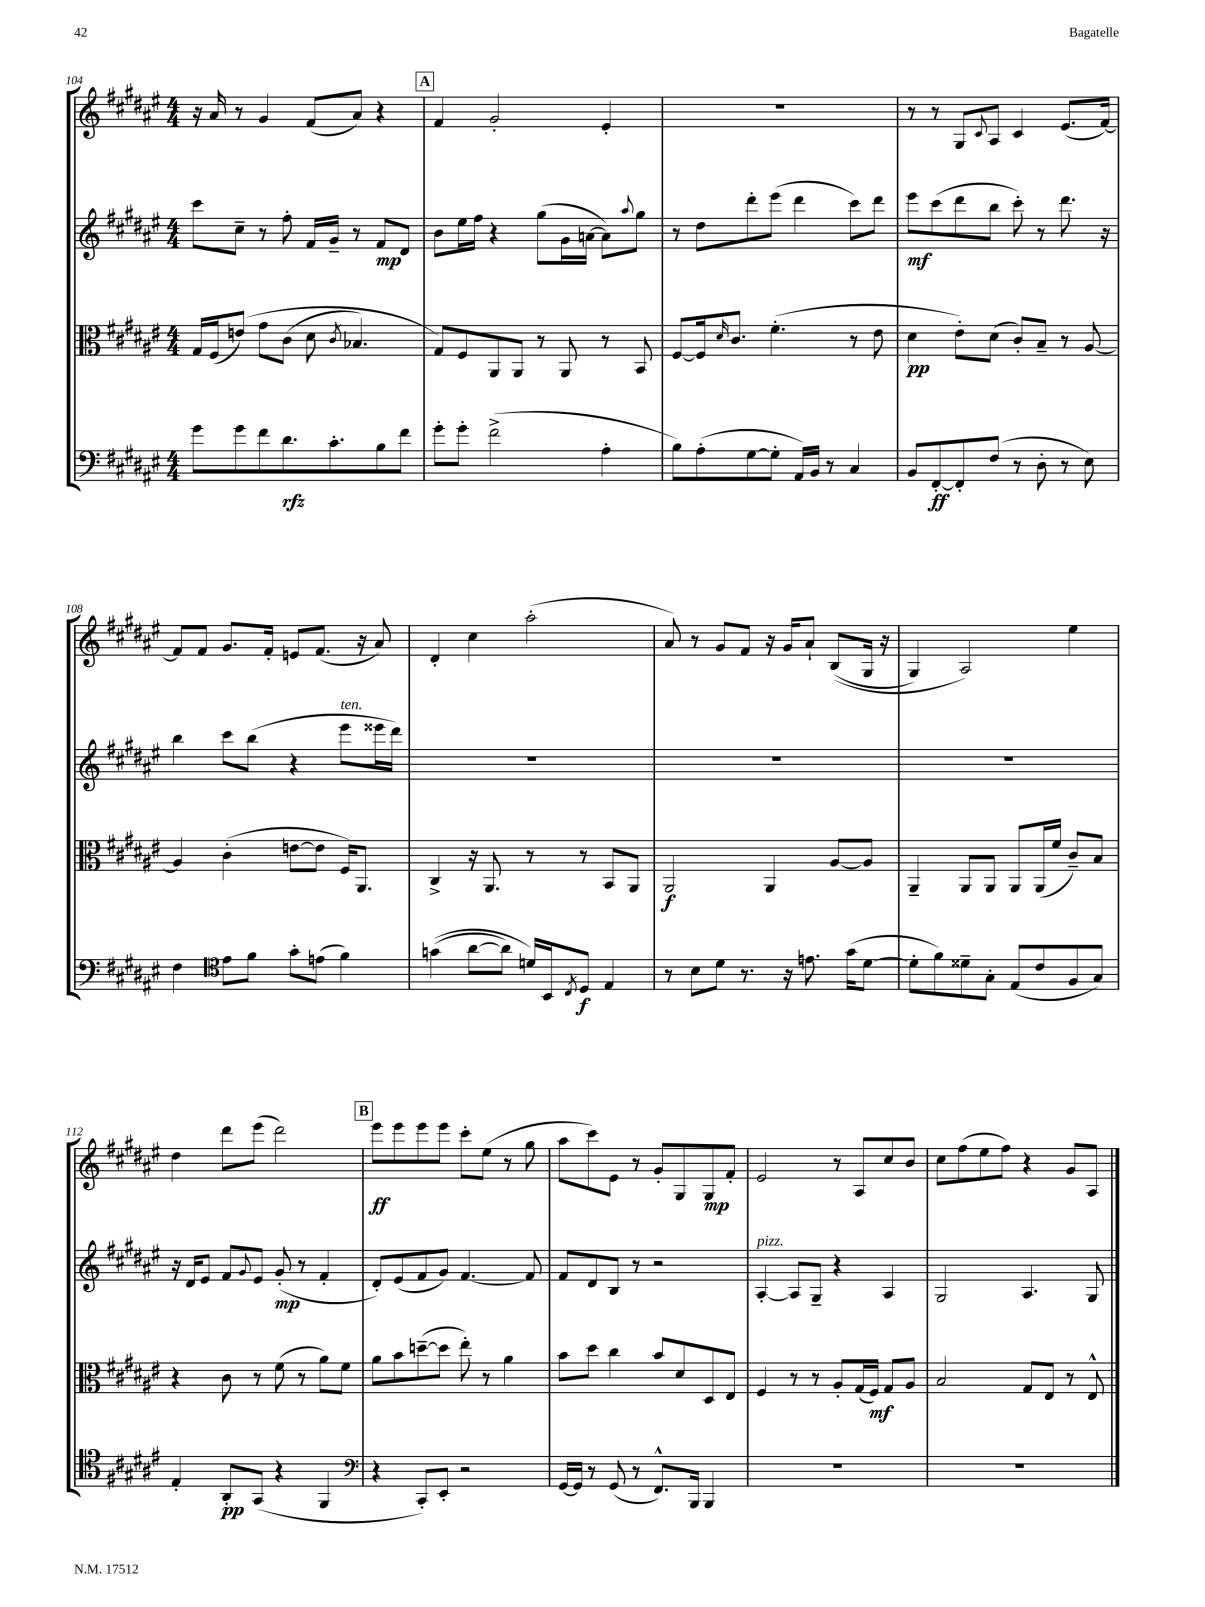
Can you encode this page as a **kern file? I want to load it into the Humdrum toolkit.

**kern	**kern	**kern	**kern
*staff4	*staff3	*staff2	*staff1
*clefF4	*clefC3	*clefG2	*clefG2
*k[f#c#g#d#a#e#]	*k[f#c#g#d#a#e#]	*k[f#c#g#d#a#e#]	*k[f#c#g#d#a#e#]
*M4/4	*M4/4	*M4/4	*M4/4
8g#\L	16G#/LL	8ccc#\L	16r
.	(16F#/J	.	16a#/
8g#\	&(8e/J)	8cc#~\J	8r
8f#\	8g#\L	8r	4g#/
8.d#\	(8c#\J	8ff#'\	.
.	8d#\	16f#/LL	(8f#/L
8.c#'\	.	16g#~/JJ	.
.	8qc#/	.	.
.	4.B-/)	8r	8a#/J)
8B\	.	8f#/L	4r
8f#\J	.	8d#/J	.
=	=	=	=
8g#'\L	8G#/L&)	8b\L	4f#/
8g#'\J	8F#/	16ee#\L	.
.	.	16ff#\JJ	.
(2f#^\	8AA#/	4r	2g#'/
.	8AA#/J	.	.
.	8r	(8gg#\L	.
.	8AA#/	16g#\L	.
.	.	[16a\JJ	.
4A#'\	8r	8a\]L)	4e#'/
.	.	8qqaa#/	.
.	8BB/	8gg#\J	.
=	=	=	=
8B\L)	[8F#/L	8r	1r
(8A#'\	16F#/]k	8dd#\L	.
.	16qqd#/	.	.
.	8.c#/J	.	.
[8G#\	.	8ddd#'\	.
8G#'\]J	(4.f#'\	(8eee#\J	.
16AA#/LL)	.	4ddd#\	.
16BB/JJ	.	.	.
8r	.	.	.
4C#/	8r	8ccc#\L)	.
.	8e#\	8ddd#\J	.
=	=	=	=
8BB/L	4d#\	8eee#\L	8r
[8FF#'/	.	(8ccc#\	8r
8FF#'/]	8e#'\L)	8ddd#\	8G#/L
.	.	.	8qqc#/
(8F#/J	(8d#\J	8bb\J	8A#/J
8r	8c#'/L)	8ccc#'\)	4c#/
8D#'\	8B~/J	8r	.
8r	8r	8.ddd#\	(8.e#/L
8E#\)	[8A#/	.	.
.	.	16r	[16f#/Jk)
=	=	=	=
4F#\	4A#/]	4bb\	8f#/]L
.	.	.	8f#/J
*clefC4	*	*	*
8e#\L	(4c#'\	8ccc#\L	8.g#/L
8f#\J	.	(8bb\J	.
.	.	.	16f#'/Jk
8g#'\L	[8e\L	4r	8e/L
(8e\J	8e\]J	.	(8.f#/J
4f#\)	16F#/LK)	8eee#\L	.
.	8.AA#/J	.	16r
.	.	16eee##\L	8a#/)
.	.	16ddd#\JJ)	.
=	=	=	=
&((4g\	4C#^/	1r	4d#'/
[8a#\L	16r	.	4cc#\
.	8.AA#/	.	.
8a#\]J)	.	.	.
16d/LL&)	8r	.	(2aa#'\
16BB/J	.	.	.
8qC#/	.	.	.
8D#/J	8r	.	.
4E#/	8BB/L	.	.
.	8AA#/J	.	.
=	=	=	=
8r	2AA#/	1r	8a#/)
8B\L	.	.	8r
8d#\J	.	.	8g#/L
8.r	.	.	8f#/J
.	4AA#/	.	16r
16r	.	.	16g#/LK
8.e\	.	.	8a#`/J
.	[8A#/L	.	&((8B/L
(16g#\LK	.	.	.
[8d#\J	8A#/]J	.	16G#/Jk
.	.	.	16r
=	=	=	=
8d#'\]L	4AA#~/	1r	4G#/)
8f#\)	.	.	.
8d##~\	8AA#/L	.	2A#/&)
8G#'\J	8AA#/J	.	.
(8E#/L	8AA#/L	.	.
8c#/	(16AA#/L	.	.
.	16f#/JJ	.	.
8F#/	8c#~/L)	.	4ee#\
8G#/J)	8B/J	.	.
=	=	=	=
4E#'/	4r	16r	4dd#\
.	.	16d#/LK	.
.	.	8e#/J	.
8AA#'/L	8c#\	8f#/L	8ddd#\L
.	.	8qqg#/	.
(8GG#/J	8r	8e#/J	(8eee#\J
4r	(8f#\	(8g#'/	2ddd#\)
.	8r	8r	.
4FF#/	8a#\L)	4f#'/	.
.	8f#\J	.	.
=	=	=	=
*clefF4	*	*	*
4r	8a#\L	8d#'/L)	8eee#\L
.	8b\	(8e#/	8eee#\
8CC#'/L)	([8dd~\	8f#/	8eee#\
8EE#'/J	8dd\]J	8g#/J)	8eee#\J
2r	8ee#'\)	[4.f#/	8ccc#'\L
.	8r	.	(8ee#\J
.	4a#\	.	8r
.	.	8f#/]	8gg#\
=	=	=	=
[16GG#/LL	8b\L	8f#/L	8aa#\L
16GG#/]JJ	.	.	.
8r	8dd#\J	8d#/	8ccc#\)
(8GG#/	4cc#\	8B/J	8e#\J
8r	.	8r	8r
8.FF#^^/L)	8b/L	2r	8g#'/L
.	8d#/	.	8G#/
16BBB/Jk	.	.	.
4BBB/	8D#/	.	8G#/
.	8E#/J	.	8f#'/J
=	=	=	=
1r	4F#/	[4A#'/	2e#/
.	8r	8A#/]L	.
.	8r	8G#~/J	.
.	8A#'/L	4r	8r
.	(16G#/L	.	8A#/L
.	16F#/JJ)	.	.
.	8G#/L	4A#/	8cc#/
.	8A#/J	.	8b/J
=	=	=	=
1r	2B/	2G#/	8cc#\L
.	.	.	(8ff#\
.	.	.	8ee#\
.	.	.	8ff#\J)
.	8G#/L	4.A#/	4r
.	8E#/J	.	.
.	8r	.	8g#/L
.	8E#^^/	8G#/	8A#/J
==	==	==	==
*-	*-	*-	*-
